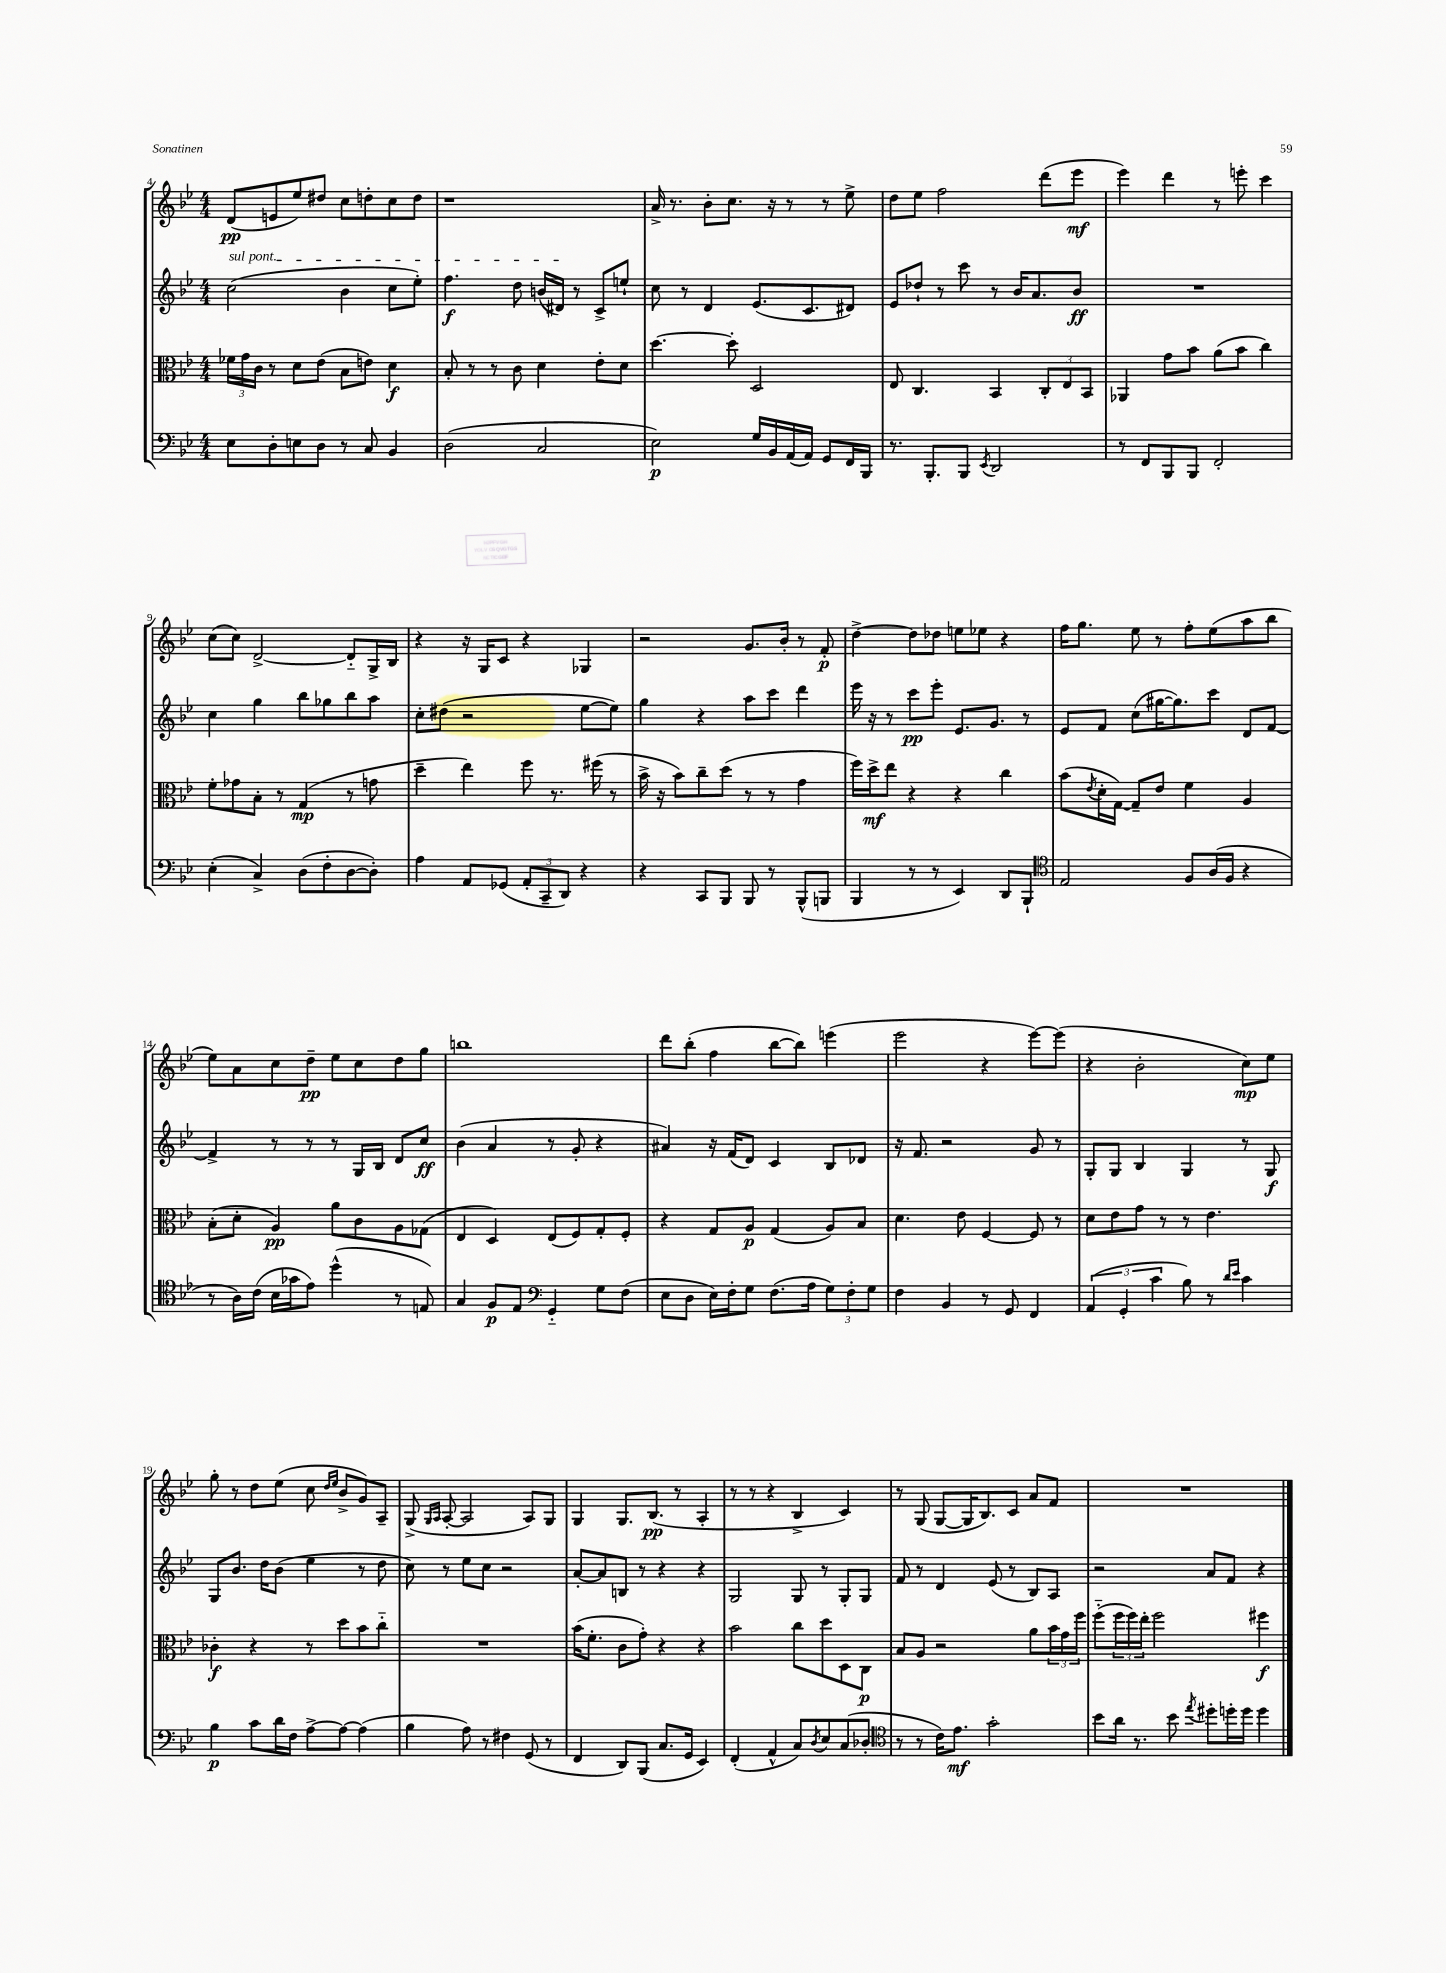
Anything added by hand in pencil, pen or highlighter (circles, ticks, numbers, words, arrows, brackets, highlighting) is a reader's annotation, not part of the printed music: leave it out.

**kern	**kern	**kern	**kern
*staff4	*staff3	*staff2	*staff1
*clefF4	*clefC3	*clefG2	*clefG2
*k[b-e-]	*k[b-e-]	*k[b-e-]	*k[b-e-]
*M4/4	*M4/4	*M4/4	*M4/4
8E-\L	24f-\LL	(2cc\	(8d/L
.	24g\	.	.
.	24c\JJ	.	.
8D'\	8r	.	8e/
8E\	8d\L	.	8ee-/)
8D\J	(8e-\J	.	8dd#/J
8r	8B-\L	4b-\	8cc\L
8C/	8e\J)	.	8dd'\
4BB-/	4d\	8cc\L	8cc\
.	.	8ee-'\J)	8dd\J
=	=	=	=
(2D\	8B-'/	4.ff\	1r
.	8r	.	.
.	8r	.	.
.	8c\	8dd\	.
2C/	4d\	(16b/LL	.
.	.	16d#/JJ)	.
.	.	8r	.
.	8e-'\L	8c^/L	.
.	8d\J	8ee`/J	.
=	=	=	=
2E-\)	[4.dd\	8cc\	16a^/
.	.	.	8.r
.	.	8r	.
.	.	4d/	8b-'\L
.	8dd'\]	.	8.cc\J
16G/LL	2D/	(8.e-/L	.
16BB-/	.	.	16r
(16AA/	.	.	8r
16AA/JJ)	.	8.c/	.
8GG/L	.	.	8r
16FF/L	.	8d#/J)	8ee-^\
16BBB-/JJ	.	.	.
=	=	=	=
8.r	8E-/	8e-/L	8dd\L
.	4.C/	8dd-`/J	8ee-\J
8.BBB-'/L	.	.	.
.	.	8r	2ff\
8BBB-/J	.	8ccc\	.
8qEE-/	.	.	.
2DD/	4BB-/	8r	.
.	.	16b-/LK	.
.	.	8.a/	.
.	12C'/L	.	(8ddd\L
.	12E-/	.	.
.	.	8b-/J	8eee-\J
.	12BB-/J	.	.
=	=	=	=
8r	4AA-/	1r	4eee-\)
8FF/L	.	.	.
8BBB-/	8g\L	.	4ddd\
8BBB-/J	8b-\J	.	.
2FF'/	(8a\L	.	8r
.	8b-\J	.	8eee'\
.	4cc\)	.	4ccc\
=	=	=	=
(4E-'\	8f'\L	4cc\	(8cc\L
.	8g-\	.	8cc\J)
4C^/)	8B-'\J	4gg\	[2d^/
.	8r	.	.
(8D\L	(4G/	8bb-\L	.
8F'\	.	8gg-\	.
[8D\	8r	8bb-\	8d'~/]L
8D'\]J)	8g\	8aa\J	16G^/L
.	.	.	16B-/JJ
=	=	=	=
4A\	4dd~\	8cc'\L	4r
.	.	(8dd#\J	.
8AA/L	4ee-\)	2r	16r
.	.	.	16G/LK
(8GG-/J	.	.	8c/J
12AA'/L	8ff\	.	4r
12CC~/	.	.	.
.	8.r	.	.
12DD/J)	.	.	.
4r	.	[8ee-\L	4G-/
.	(16ff#\	.	.
.	8r	8ee-\]J)	.
=	=	=	=
4r	16b-^\	4gg\	2r
.	16r	.	.
.	8b-\L)	.	.
8CC/L	8cc~\	4r	.
8BBB-/J	(8dd\J	.	.
8BBB-/	8r	8aa\L	8.g/L
8r	8r	8ccc\J	.
.	.	.	16b-'/Jk
(8BBB-^^/L	4g\	4ddd\	8r
8BBB/J	.	.	8f'/
=	=	=	=
4BBB-/	16ff\LL)	16eee-\	[4dd^\
.	16dd^\J	16r	.
.	8ee-\J	8r	.
8r	4r	8ccc\L	8dd\]L
8r	.	8eee-'\J	8dd-\J
4EE-/)	4r	8.e-/L	8ee\L
.	.	.	8ee-\J
.	.	8.g/J	.
8DD/L	4cc\	.	4r
8BBB-`/J	.	8r	.
=	=	=	=
*clefC4	*	*	*
2E-/	(8b-\L	8e-/L	16ff\LK
.	.	.	8.gg\J
.	8qe-/	.	.
.	16d'\L	8f/J	.
.	[16G\JJ)	.	.
.	8G~/]L	(8cc\L	8ee-\
.	8e-/J	[16gg#\K	8r
.	.	8.gg#\])	.
8F/L	4f\	.	8ff'\L
(16A/L	.	8ccc\J	(8ee-\
16F/JJ	.	.	.
4r	4A/	8d/L	8aa\
.	.	[8f/J	8bb-\J
=	=	=	=
8r	(8B-'\L	4f^/]	8ee-\L)
16A\LL)	8d'\J	.	8a\
(16c\JJ	.	.	.
16B-\LL	4A/)	8r	8cc\
16g-\J	.	.	.
8e-\J)	.	8r	8dd~\J
(4dd^^\	8a\L	8r	8ee-\L
.	8c\	16G/LL	8cc\
.	.	16B-/JJ	.
8r	8A\	8d/L	8dd\
8E/)	(8G-\J	8cc/J	8gg\J
=	=	=	=
4G/	4E-/	(4b-\	1bb
8F/L	4D/)	4a/	.
8E-/J	.	.	.
*clefF4	*	*	*
4GG'~/	(8E-/L	8r	.
.	8F/)	8g'/	.
8G\L	8G'/	4r	.
(8F\J	8F'/J	.	.
=	=	=	=
8E-\L	4r	4a#/)	8ddd\L
8D\J	.	.	(8bb-'\J
16E-\LL)	8G/L	16r	4ff\
16F'\J	.	(16f/LK	.
8G\J	8A/J	8d/J)	.
(8.F\L	(4G/	4c/	[8bb-\L
.	.	.	8bb-\]J)
16A\Jk	.	.	.
12G\L)	8A/L)	8B-/L	(4eee\
12F'\	.	.	.
.	8B-/J	8d-/J	.
12G\J	.	.	.
=	=	=	=
4F\	4.d\	16r	2eee-\
.	.	8.f/	.
4BB-/	.	2r	.
.	8e-\	.	.
8r	[4F/	.	4r
8GG/	.	.	.
4FF/	8F/]	8g/	[8eee-\L)
.	8r	8r	(8eee-\]J
=	=	=	=
(6AA/	8d\L	8G'/L	4r
.	8e-\	8G/J	.
6GG'/	.	.	.
.	8g\J	4B-/	2b-'\
6c\	.	.	.
.	8r	.	.
8B-\)	8r	4G/	.
8r	4.e-\	.	.
16qqd/LL	.	.	.
16qqe-/JJ	.	.	.
4c\	.	8r	8cc\L)
.	.	8G/	8ee-\J
=	=	=	=
4B-\	4c-'\	8G/L	8gg'\
.	.	8.b-/J	8r
8c\L	4r	.	8dd\L
.	.	16dd\LK	.
16d\L	.	(8b-\J	(8ee-\J
16F\JJ	.	.	.
[8A^\L	8r	4ee-\	8cc\
.	.	.	16qqdd/LL
.	.	.	16qqee-/JJ
8A\_J	8dd\L	.	8b-^/L
(4A\]	8b-\	8r	8g/)
.	8cc'~\J	8dd\	8A~/J
=	=	=	=
4B-\	1r	8cc\)	(8G^/
.	.	.	16qqG/LL
.	.	.	16qqA/JJ
.	.	8r	[8A'/
8A\)	.	8ee-\L	2A/]
8r	.	8cc\J	.
4F#\	.	2r	.
(8GG/	.	.	8A/L)
8r	.	.	8G/J
=	=	=	=
4FF/	(16b-\LK	[8a'/L	4G/
.	8.f'\J	.	.
.	.	8a/]	.
8DD/L)	8c\L	8B/J	8.G/L
(8BBB-/J	8g'\J)	8r	.
.	.	.	(8.B-/J
8.C/L	4r	4r	.
.	.	.	8r
16GG/Jk	.	.	.
4EE-/)	4r	4r	4A'/
=	=	=	=
(4FF'/	2b-\	2G/	8r
.	.	.	8r
4AA^^/	.	.	4r
8C/L)	8cc\L	8G/	4B-^/
8qD/	.	.	.
8E-/	8dd\	8r	.
(8C/	8D\	8G'/L	4c/)
8D-'/J	8C\J	8G/J	.
=	=	=	=
*clefC4	*	*	*
8r	8B-/L	8f/	8r
8r	8A/J	8r	(8G/
16c\LK)	2r	4d/	[8G/L
8.e-\J	.	.	.
.	.	.	16G/]K
.	.	.	8.B-/)
2g'\	.	(8e-/	.
.	.	8r	8c/J
.	8a\L	8B-/L)	8a/L
.	24b-\L	8A/J	8f/J
.	24g\	.	.
.	24ff\JJ	.	.
=	=	=	=
8b-\L	(8ff'~\L	2r	1r
16a\Jk	24ff\L	.	.
.	24ff\)	.	.
8.r	.	.	.
.	24ee-'\JJ	.	.
.	2ff\	.	.
8b-\	.	.	.
8qee-/	.	.	.
8dd#'\L	.	8a/L	.
16dd'\L	.	8f/J	.
16dd\JJ	.	.	.
4dd\	4ff#\	4r	.
==	==	==	==
*-	*-	*-	*-
